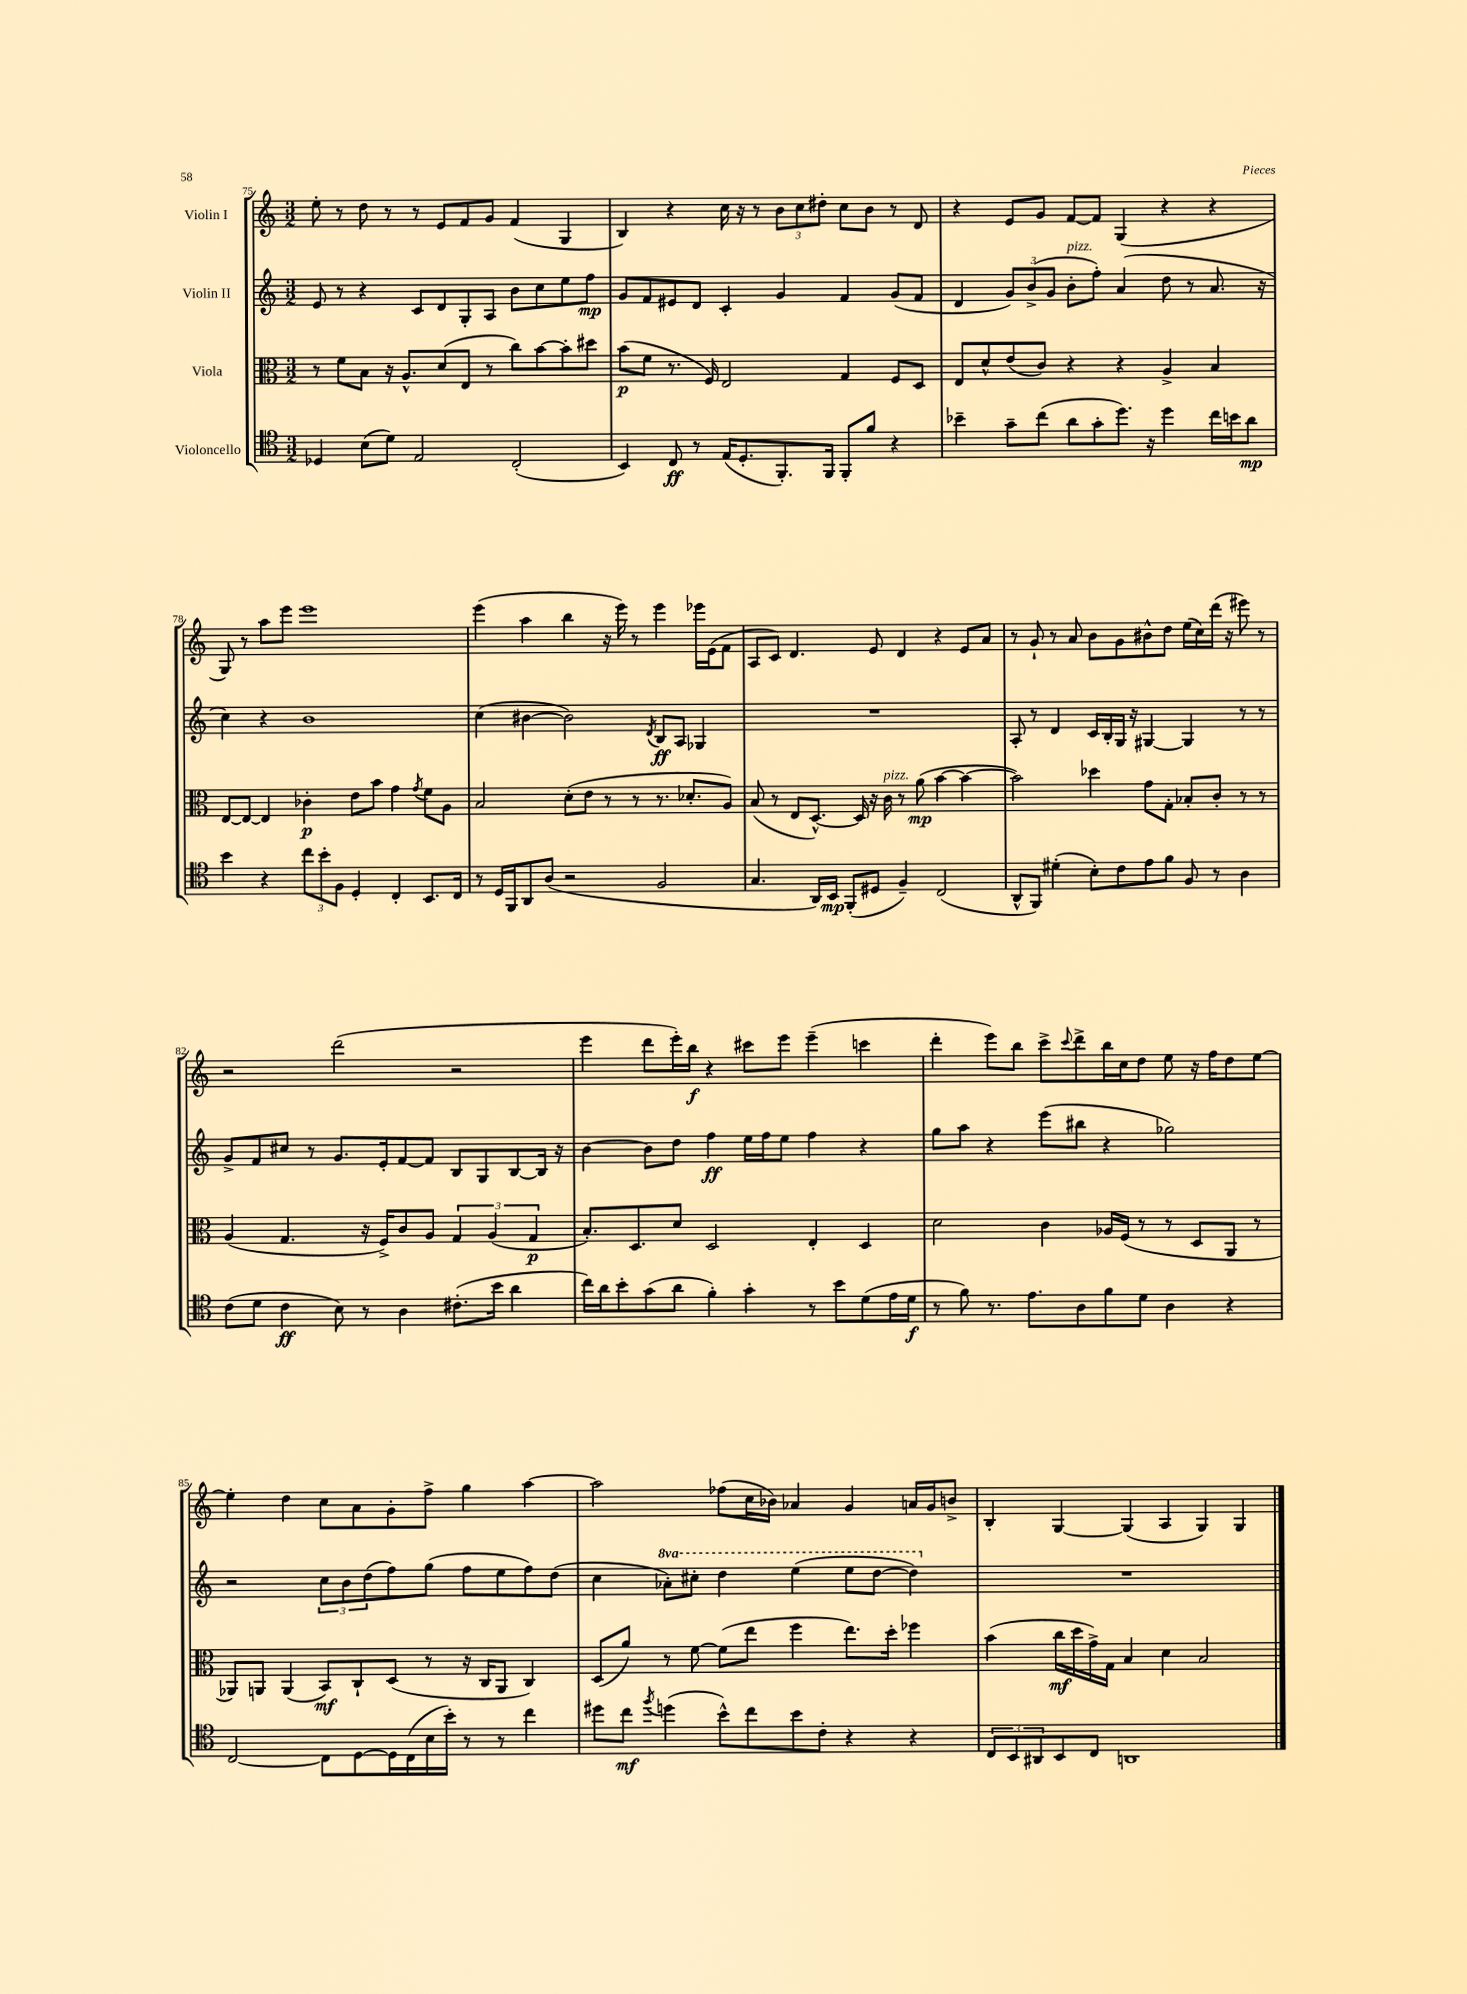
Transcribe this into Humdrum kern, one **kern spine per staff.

**kern	**kern	**kern	**kern
*staff4	*staff3	*staff2	*staff1
*clefC4	*clefC3	*clefG2	*clefG2
*k[]	*k[]	*k[]	*k[]
*M3/2	*M3/2	*M3/2	*M3/2
4D-/	8r	8e/	8ee'\
.	8f\L	8r	8r
(8B\L	8B\J	4r	8dd\
8d\J)	16r	.	8r
.	8.A^^/L	.	.
2E/	.	8c/L	8r
.	(8d/	8d/	8e/L
.	8E/J	8G'/	8f/
.	8r	8A/J	8g/J
(2C'/	8cc\L)	8b\L	(4f/
.	[8b\	8cc\	.
.	8b'\]	8ee\	4G/
.	8dd#\J	8ff\J	.
=	=	=	=
4BB/)	(8b\L	8g/L	4B/)
.	8f\J	8f/	.
8C/	8.r	8e#/	4r
8r	.	8d/J	.
.	16F/)	.	.
(16E/LK	2E/	4c'/	16cc\
8.D'/	.	.	16r
.	.	.	8r
8.FF'/)	.	4g/	12b\L
.	.	.	12cc\
.	.	.	12dd#'\J
16FF/Jk	.	.	.
8FF'/L	4G/	4f/	8cc\L
8f/J	.	.	8b\J
4r	8F/L	(8g/L	8r
.	8D/J	8f/J	8d/
=	=	=	=
4b-~\	8E/L	4d/	4r
.	8d^^/	.	.
8g~\L	(8e/	12g/L)	8e/L
.	.	(12b^/	.
(8cc\J	8c/J)	.	8g/J
.	.	12g/J	.
8a\L	4r	8b'\L	[8f/L
8g'\	.	8ff'\J)	8f/]J
8.dd\J)	4r	(4a/	(4G/
16r	.	.	.
4dd\	4A^/	8dd\	4r
.	.	8r	.
16cc\LL	4B/	8.a/	4r
16b\J	.	.	.
8a\J	.	.	.
.	.	16r	.
=	=	=	=
4b\	[8E/L	4cc\)	8G/)
.	8E/_J	.	8r
4r	4E/]	4r	8aa\L
.	.	.	8eee\J
12cc\L	4c-'\	1b	1eee
12b'\	.	.	.
12F\J	.	.	.
4D'/	8e\L	.	.
.	8b\J	.	.
4C'/	4g\	.	.
.	8qg/	.	.
8.BB/L	8f\L	.	.
.	8A\J	.	.
16C/Jk	.	.	.
=	=	=	=
8r	2B/	(4cc\	(4eee\
16D/LL	.	.	.
16FF/J	.	.	.
8AA/	.	[4b#\	4aa\
(8A/J	.	.	.
2r	(8d'\L	2b#\])	4bb\
.	8e\J	.	.
.	8r	.	16r
.	.	.	16eee\)
.	8r	.	8r
.	.	8qd/	.
2F/	8.r	8B/L	4eee\
.	.	8A/J	.
.	8.d-'/L	.	.
.	.	4G-/	16eee-\LL
.	.	.	(16e\J
.	8A/J)	.	8f\J
=	=	=	=
4.G/	(8B/	1.r	8A/L
.	8r	.	8c/J)
.	8E/L	.	4.d/
16AA/LL)	[8.D^^/J)	.	.
16BB/JJ	.	.	.
(8FF'/L	.	.	.
.	16D/]	.	.
8D#/J	16r	.	8e/
.	16c\	.	.
4F~/)	8r	.	4d/
.	(8a\	.	.
(2C/	[4b\	.	4r
.	4b\_	.	8e/L
.	.	.	8a/J
=	=	=	=
8AA^^/L	2b\])	8A'/	8r
8FF/J)	.	8r	8g`/
(4d#'\	.	4d/	8r
.	.	.	8a/
8B'\L)	4dd-\	16c/LL	8b\L
.	.	16B'/	.
8c\	.	16G/JJ	8g\
.	.	16r	.
8e\	8g\L	[4G#/	8b#^^\
8f\J	8G'\J	.	8dd\J
8F/	8B-'/L	4G#/]	(16ee\LL
.	.	.	16cc\)
8r	8c'/J	.	(16ddd\JJ
.	.	.	16r
4A\	8r	8r	8eee#\)
.	8r	8r	8r
=	=	=	=
(8c\L	(4A/	8g^/L	2r
8d\J	.	8f/	.
4c\	4.G/	8cc#/J	.
.	.	8r	.
8B\)	.	8.g/L	(2ddd\
8r	16r	.	.
.	16F^/LK)	16e'/k	.
4A\	8c/	[8f/	.
.	8A/J	8f/]J	.
(8.c#'\L	6G/	8B/L	2r
.	.	8G/	.
.	(6A/	.	.
16b\Jk	.	.	.
4a\	.	[8B/	.
.	6G/	.	.
.	.	16B/]Jk	.
.	.	16r	.
=	=	=	=
16cc\LL)	8.B'/L)	[4b\	4eee\
16a\J	.	.	.
8b'\	.	.	.
.	8.D/	.	.
(8g\	.	8b\]L	8ddd\L
8a\J	8d/J	8dd\J	16eee'\L)
.	.	.	16bb\JJ
4f'\)	2D/	4ff\	4r
4g'\	.	16ee\LL	8ccc#\L
.	.	16ff\J	.
.	.	8ee\J	8eee\J
8r	4E'/	4ff\	(4eee~\
8b\L	.	.	.
(8d\	4D/	4r	4ccc\
16e\L	.	.	.
16d\JJ	.	.	.
=	=	=	=
8r	2d\	8gg\L	4ddd'\
8f\)	.	8aa\J	.
8.r	.	4r	8eee\L)
.	.	.	8bb\J
8.e\L	.	.	.
.	4c\	(8eee\L	8ccc^\L
.	.	.	8qqccc/
8A\	.	8bb#\J	8ddd^\
8f\	16A-/LL	4r	16bb\L
.	(16F/JJ	.	16cc\J
8d\J	8r	.	8dd\J
4A\	8r	2gg-\)	8ee\
.	8D/L	.	16r
.	.	.	16ff\LK
4r	8AA/J	.	8dd\
.	8r	.	[8ee\J
=	=	=	=
[2C/	8AA-/L)	2r	4ee'\]
.	8AA/J	.	.
.	(4AA/	.	4dd\
8C\]L	8BB/L)	12cc\L	8cc\L
.	.	12b\	.
[8D\	8C`/	.	8a\
.	.	(12dd\	.
16D\]L	(8D/J	8ff\)	8g'\
(16C\	.	.	.
16B\	8r	(8gg\J	8ff^\J
16b'\JJ)	.	.	.
8r	16r	8ff\L	4gg\
.	16C/LK	.	.
8r	8AA/J	8ee\	.
4cc\	4C/)	8ff\)	[4aa\
.	.	(8dd\J	.
=	=	=	=
8dd#\L	(8D/L	4cc\	2aa\]
8cc\J	8a/J)	.	.
8qff/	.	.	.
(4dd\	8r	8aa-'\L)	.
.	[8f\	8ccc#'\J	.
8b^^\L)	(8f\]L	4ddd\	(8ff-\L
8cc\	8ee\J	.	16cc\L
.	.	.	16b-\JJ)
8b\	4ff\	(4eee\	4a-/
8c'\J	.	.	.
4r	8.ee\L)	8eee\L	4g/
.	.	[8ddd\J	.
.	16dd'\Jk	.	.
4r	4ff-\	4ddd\])	16a/LL
.	.	.	16g/J
.	.	.	8b^/J
=	=	=	=
12C/L	(4b\	1.r	4B'/
12BB/	.	.	.
12AA#/	.	.	.
8BB/	16cc\LL	.	[4G/
.	16dd\	.	.
8C/J	16g^\)	.	.
.	16G\JJ	.	.
1AA	4B/	.	(4G/]
.	4d\	.	4A/
.	2B/	.	4G/)
.	.	.	4G/
==	==	==	==
*-	*-	*-	*-
